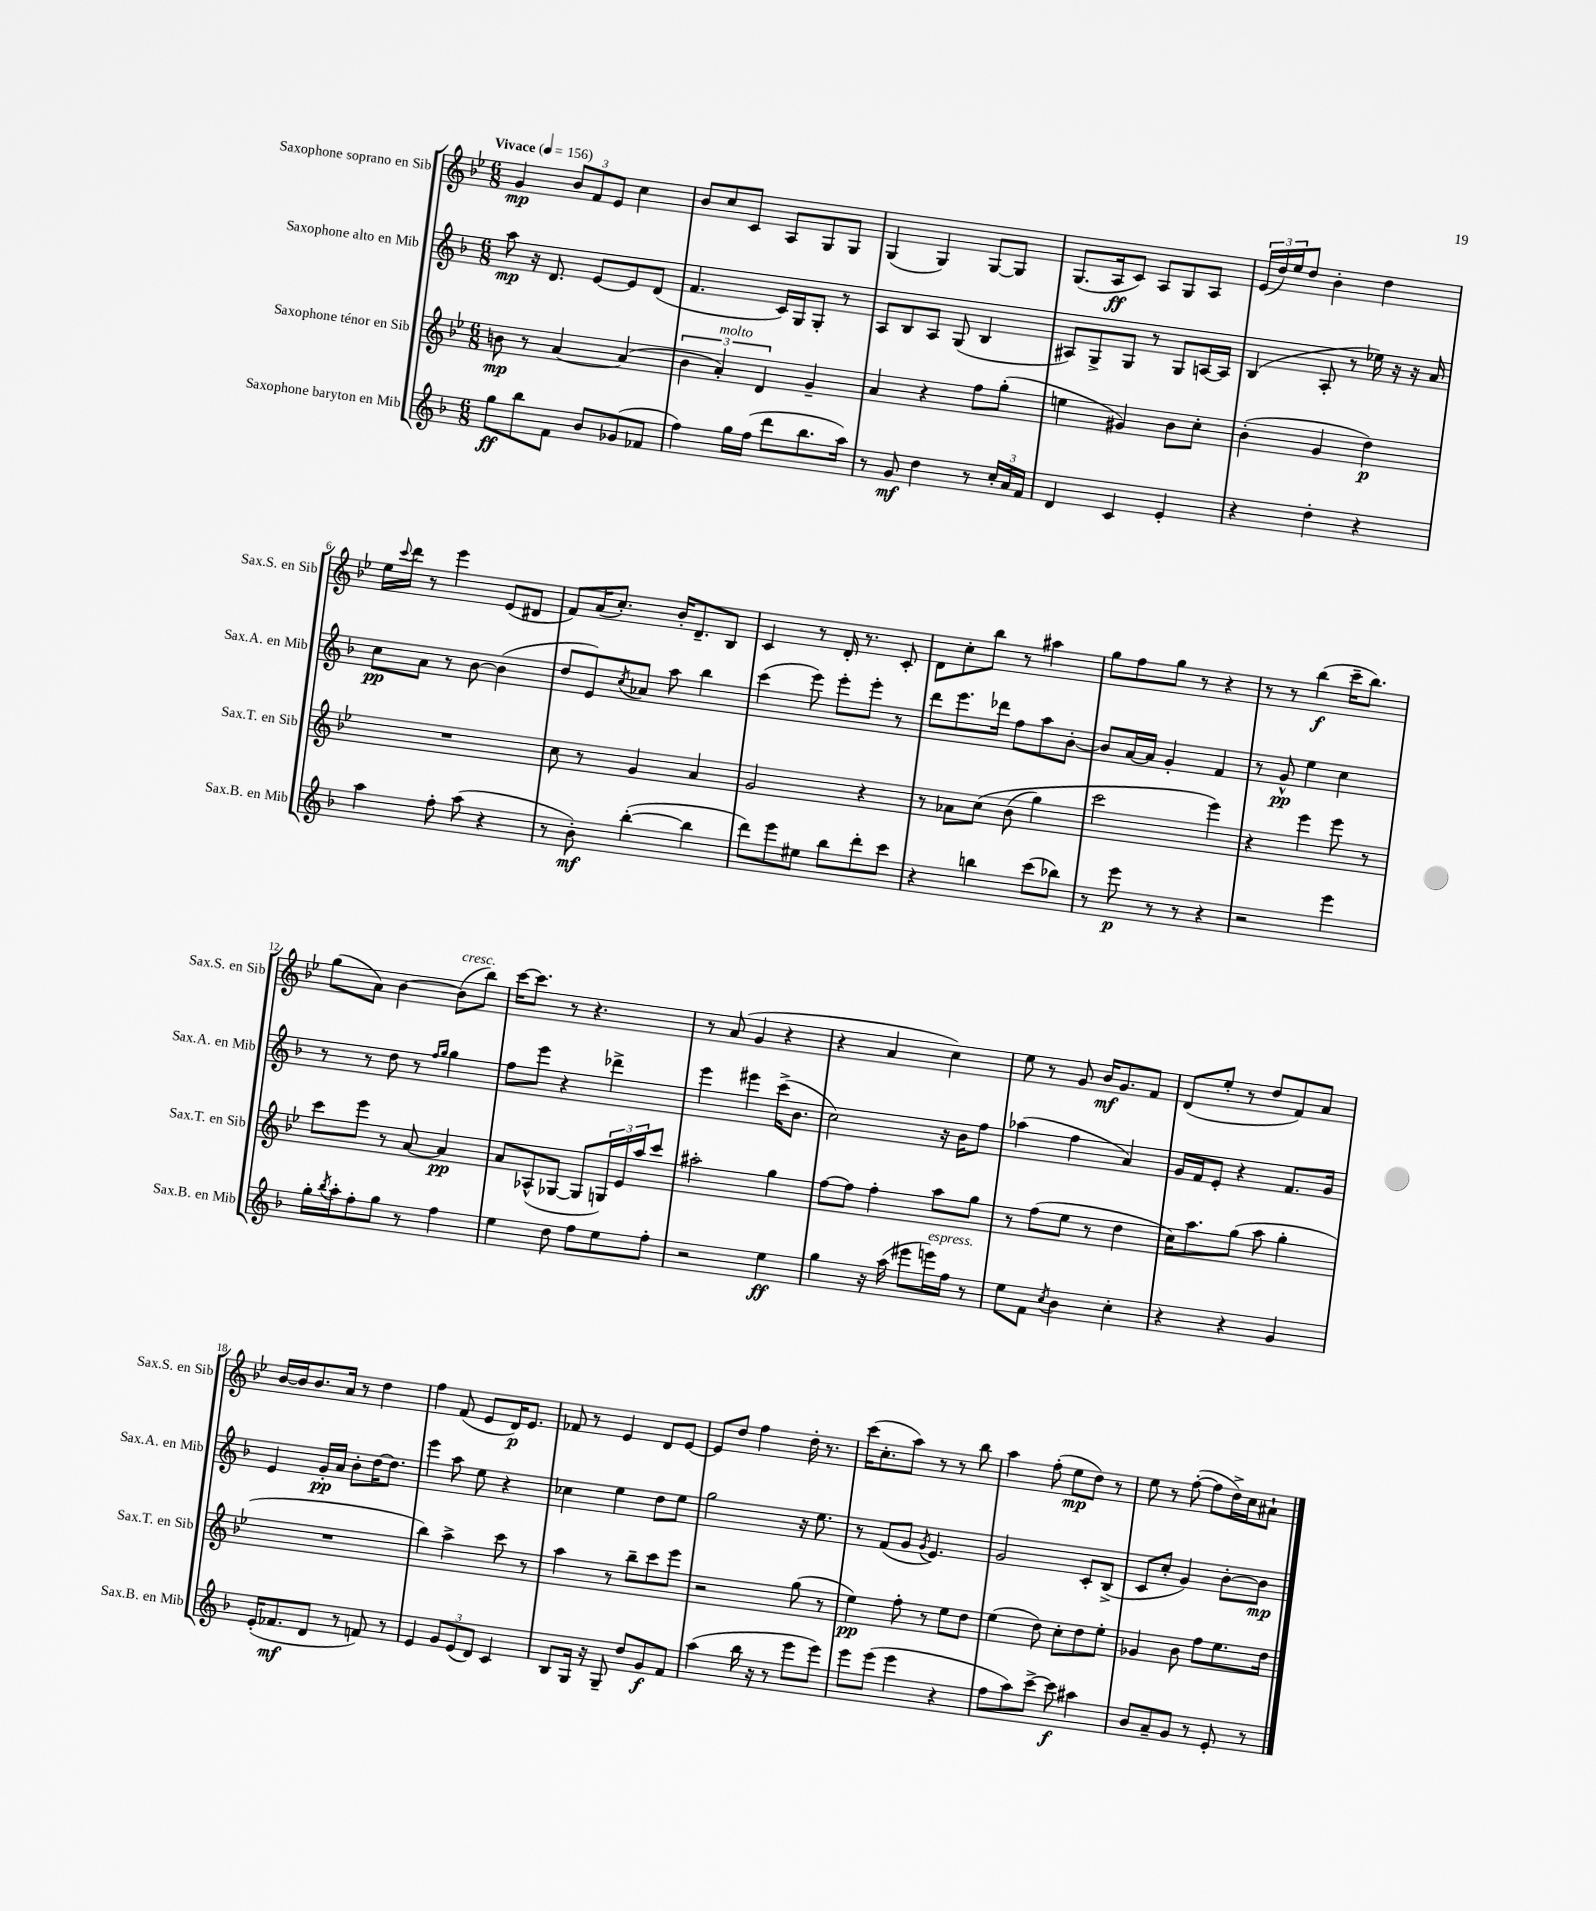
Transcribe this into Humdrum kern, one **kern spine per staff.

**kern	**kern	**kern	**kern
*staff4	*staff3	*staff2	*staff1
*clefG2	*clefG2	*clefG2	*clefG2
*k[b-]	*k[b-e-]	*k[b-]	*k[b-e-]
*M6/8	*M6/8	*M6/8	*M6/8
*MM156	*MM156	*MM156	*MM156
8gg	8b	8aa	4g
8bb-	8r	16r	.
.	.	8.d	.
8f	[4a	.	12b-
.	.	.	12f
8b-	.	[8e	.
.	.	.	12e-
(8g-	(4a]	8e]	4cc
8f-	.	(8d	.
=	=	=	=
4ff)	6b-	4.f	8b-
.	.	.	8cc
.	6a')	.	.
16gg	.	.	8c
(16ff	.	.	.
.	6d	.	.
8ddd	.	16c)	8A
.	.	16G	.
8.bb-	4g~	8G'	8G
.	.	8r	8G
16aa)	.	.	.
=	=	=	=
8r	4a	8A	(4G
8g	.	8B-	.
4dd	4r	8A	4G)
.	.	(8G	.
8r	8ff	4B-	[8G
24cc'	(8gg'	.	8G]
24a	.	.	.
24f	.	.	.
=	=	=	=
4d	4ee	8A#)	(8.G
.	.	8G^	.
.	.	.	16A
4c	4g#)	8G	8c)
.	.	8r	8A
4e'	8b-	8G	8G
.	8cc'	[16A	8A
.	.	16A]	.
=	=	=	=
4r	(4b-'	(4B-	(24e-
.	.	.	24dd)
.	.	.	24ee-
.	.	.	8dd
4dd'	4g	8A'	4b-'
.	.	8r	.
4r	4dd)	16ee-)	4dd
.	.	16r	.
.	.	16r	.
.	.	16a	.
=	=	=	=
4aa	2.r	8cc	16ee-
.	.	.	8qqccc
.	.	.	16ddd
.	.	8a	8r
8ff'	.	8r	4eee-
(8aa	.	[8b-	.
4r	.	(4b-]	(8e-
.	.	.	8d#
=	=	=	=
8r	8cc	8dd	8f)
8b-')	8r	8e)	(16a
.	.	.	8.cc')
.	.	8qcc	.
([4bb-'	4g	8a-	.
.	.	8aa	16b-'
.	.	.	8.d~
4bb-]	4a	4bb-	.
.	.	.	8B-
=	=	=	=
8ddd)	2g	(4ccc	4c
8eee	.	.	.
8ee#	.	8eee)	8r
8bb-	.	8eee'	16d'
.	.	.	8.r
8ddd'	4r	8eee'	.
8ccc	.	8r	8c'
=	=	=	=
4r	8r	8ddd	8d
.	8a-	8.eee	8cc'
4bb	&(8cc	.	8bb-
.	.	16ddd-	.
.	(8b-	8ff	8r
(8ccc	4gg)	8aa	4aa#
8bb-)	.	[8b-'	.
=	=	=	=
8r	2ccc	8b-]	8gg
8eee	.	[16a	8ff
.	.	16a]	.
8r	.	4g'	8gg
8r	.	.	8r
4r	4eee-&)	4f	4r
=	=	=	=
2r	4r	8r	8r
.	.	8g^^	8r
.	4eee-	4ee	(4bb-
4eee	8eee-	4cc	16ccc~
.	.	.	8.bb-)
.	8r	.	.
=	=	=	=
16gg'	8ccc	8r	(8gg
8qbb-	.	.	.
16aa'	.	.	.
8ff'	8eee-	8r	8a)
8gg	8r	8dd	[4b-
8r	[8a	8r	.
.	.	16qqff	.
.	.	16qqgg	.
4ff	4a]	4gg	(8b-]
.	.	.	8bb-)
=	=	=	=
4ee	8a	8ff	[16ccc
.	.	.	8.ccc]
.	(8A-^^	8eee	.
8dd	[8G-	4r	8r
8ff	8G-]	.	4.r
8ee	24G)	4ddd-^	.
.	24e-	.	.
.	24aa	.	.
8ff'	8ccc	.	.
=	=	=	=
2r	2aa#'	4eee	8r
.	.	.	(8a
.	.	4eee#	4g
4ee	4gg	(16ccc^	4r
.	.	8.b-	.
=	=	=	=
4gg	[8ff	2cc)	4r
.	8ff]	.	.
16r	4ff'	.	4a
(16aa	.	.	.
8eee#	.	.	.
16eee)	8aa	16r	4cc)
16ff	.	16b-	.
8r	8gg	8ff	.
=	=	=	=
8ee	8r	(4aa-	8ee-
8f	(8ff	.	8r
8qcc	.	.	.
4b-	8ee-	4ff	8g
.	8r	.	16b-
.	.	.	8.g
4cc'	4dd	4a)	.
.	.	.	8f
=	=	=	=
4r	16cc)	16g	(8d
.	8.aa	16f	.
.	.	8e'	8ee-'
4r	(8gg	4r	8r
.	8aa	.	8dd
4g	4gg'	8.f	8f)
.	.	.	8a
.	.	16g	.
=	=	=	=
(16e'	2.r	4e	[16b-
8.f-	.	.	16b-]
.	.	.	8.b-
8d	.	16g'	.
.	.	16a	16a
8r	.	8b-'	8r
8f)	.	[16dd	4dd
.	.	8.dd]	.
8r	.	.	.
=	=	=	=
4e	4bb-)	4eee	4ff
12g	4aa^	8aa	(8f
(12e	.	.	.
.	.	8ee	8e-
12d)	.	.	.
4c	8ccc	4r	16d)
.	.	.	8.e-
.	8r	.	.
=	=	=	=
8B-	4aa	4cc-	8f-
16G	.	.	8r
16r	.	.	.
8G~	8r	4ee	4e-
8dd	8bb-~	.	.
8g	8ccc	8dd	8d
8f	8eee-	8ee	[8e-
=	=	=	=
(4aa	2r	2gg	8e-]
.	.	.	8dd
16bb-	.	.	4ff
16r	.	.	.
8r	.	.	.
8eee	(8gg	16r	16dd'
.	.	8.ee	8.r
8eee)	8r	.	.
=	=	=	=
8eee	4ee-)	8r	(16ccc
.	.	.	8.cc'
(8eee	.	(8f	.
4eee	8ff'	8g	8aa)
.	.	8qg	.
.	8r	4.e)	8r
4r	8ee-	.	8r
.	8dd	.	8bb-
=	=	=	=
8ff	(4ee-	2g	4aa
8aa)	.	.	.
[8ccc^	8dd)	.	(8ff'
8ccc]	8cc'	.	8ee-
4aa#	8dd	8c'	8dd)
.	8ee-'	(8B-^	8r
=	=	=	=
8b-	4g-	8c	8ee-
8a~	.	8cc'	8r
8g	8b-	4g)	([8ff'
8r	8ff	.	8ff]
8e'	8.ee-	[8b-'	16dd^)
.	.	.	16cc
8r	.	8b-]	8a#`
.	16dd	.	.
==	==	==	==
*-	*-	*-	*-
